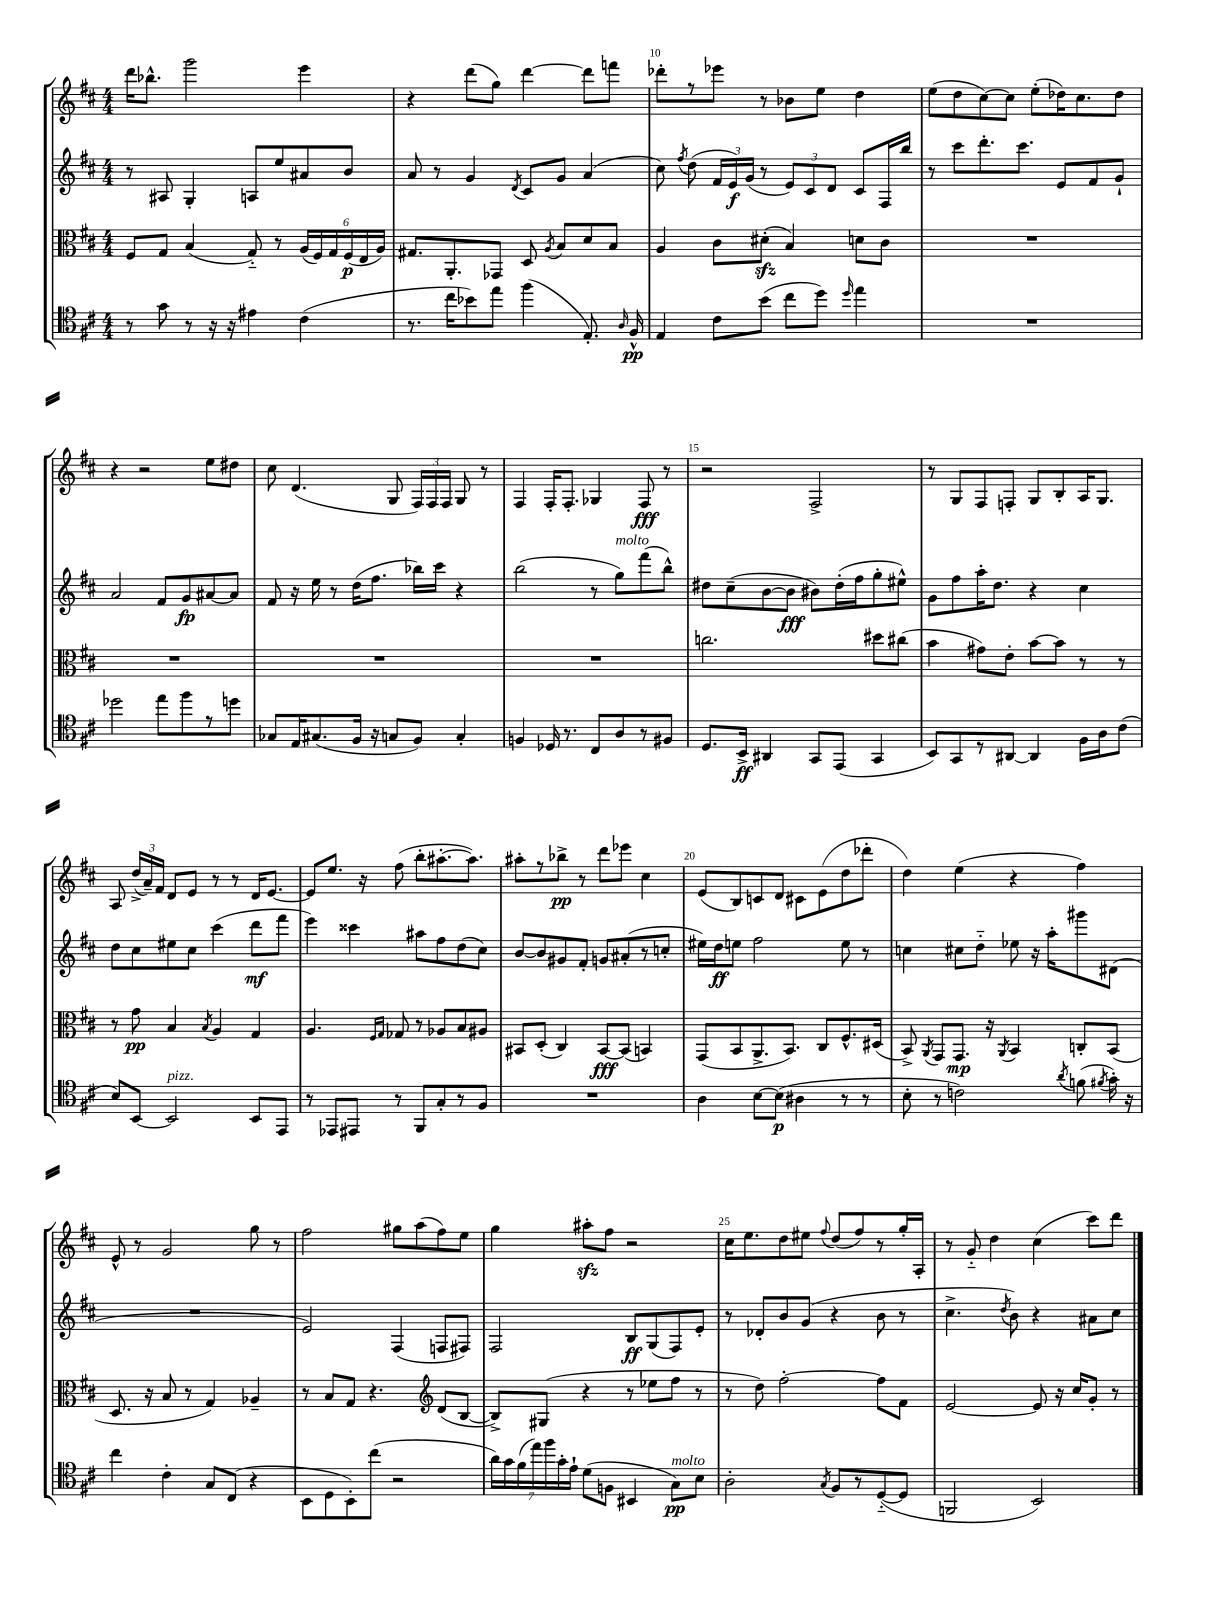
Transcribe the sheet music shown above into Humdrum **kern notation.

**kern	**kern	**kern	**kern
*staff4	*staff3	*staff2	*staff1
*clefC4	*clefC3	*clefG2	*clefG2
*k[f#c#]	*k[f#c#]	*k[f#c#]	*k[f#c#]
*M4/4	*M4/4	*M4/4	*M4/4
8r	8F#	8r	16ddd
.	.	.	8.bb-^^
8g	8G	8A#	.
8r	(4B	4G'	2ggg
16r	.	.	.
16r	.	.	.
4e#	8G'~)	8A	.
.	8r	8ee	.
(4c#	(24A	8a#	4eee
.	24F#)	.	.
.	24G	.	.
.	(24F#	8b	.
.	24E	.	.
.	24A)	.	.
=	=	=	=
8.r	8.G#	8a	4r
.	.	8r	.
16cc#	8.AA'	.	.
8b-)	.	4g	(8ddd
8ee	8GG-	.	8gg)
.	.	8qd	.
(4ff#	8D	8c#	[4ddd
.	8qA	.	.
.	8B	8g	.
8.E')	8d	(4a	8ddd]
.	8B	.	8fff
16qqA	.	.	.
16F#^^	.	.	.
=	=	=	=
4E	4A	8cc#)	8ddd-'
.	.	8qff#	.
.	.	(8dd	8r
8c#	8c#	24f#	8eee-
.	.	24e)	.
.	.	(24g	.
(8b	(8d#'	8r	8r
8cc#	4B)	12e)	8b-
.	.	12c#	.
8dd)	.	.	8ee
.	.	12d	.
16qqdd	.	.	.
4ee	8d	8c#	4dd
.	8c#	16F#	.
.	.	16bb	.
=	=	=	=
1r	1r	8r	(8ee
.	.	8ccc#	8dd
.	.	8.ddd'	[8cc#)
.	.	.	8cc#]
.	.	8.ccc#	.
.	.	.	(8ee'
.	.	8e	16dd-)
.	.	.	8.cc#
.	.	8f#	.
.	.	8g`	8dd-
=	=	=	=
2dd-	1r	2a	4r
.	.	.	2r
8ee	.	8f#	.
8ff#	.	8g	.
8r	.	[8a#	8ee
8dd	.	8a#]	8dd#
=	=	=	=
8G-	1r	8f#	8cc#
16E	.	16r	(4.d
(8.G#	.	16ee	.
.	.	8r	.
16F#	.	(16dd	.
16r	.	8.ff#	.
8G	.	.	8G
8F#)	.	16bb-)	24F#)
.	.	.	24F#
.	.	16ccc#	.
.	.	.	24F#
4G'	.	4r	8G
.	.	.	8r
=	=	=	=
4F	1r	(2bb	4F#
16D-	.	.	16F#'
8.r	.	.	8.F#'
8C#	.	8r	4G-
8A	.	8gg)	.
8r	.	(8fff#	8F#
8F#	.	8bb^^)	8r
=	=	=	=
8.D	2.cc	8dd#	2r
.	.	(8cc#~	.
16BB^	.	.	.
4AA#	.	[8b	.
.	.	8b]	.
8GG	.	8b#)	2F#^
(8EE	.	(16dd#'	.
.	.	16ff#	.
4GG	8dd#	8gg'	.
.	(8cc#	8ee#^^)	.
=	=	=	=
8BB)	4b	8g	8r
8GG	.	8ff#	8G
8r	8g#)	16aa'	8F#
.	.	8.dd	.
[8AA#	8e'	.	8F'
4AA#]	[8b	4r	8G
.	8b]	.	8B'
16F#	8r	4cc#	16A
16A	.	.	8.G
(8c#	8r	.	.
=	=	=	=
8B)	8r	8dd	8A
[8BB	8g	8cc#	(24dd^
.	.	.	24a~)
.	.	.	24f#
2BB]	4B	8ee#	8d
.	.	8cc#	8e
.	8qB	.	.
.	4A	(4ccc#	8r
.	.	.	8r
8BB	4G	8ddd	16d
.	.	.	[8.e
8EE	.	8fff#	.
=	=	=	=
8r	4.A	4eee)	8e]
8EE-	.	.	8.ee
8EE#	.	4ccc##	.
.	.	.	16r
.	16qqF#	.	.
.	16qqG	.	.
8r	8G-	.	(8ff#
8FF#	8r	8aa#	8bb'
8G'	8A-	8ff#	[8.aa#'
8r	8B	(8dd	.
.	.	.	8.aa#])
8F#	8A#	8cc#)	.
=	=	=	=
1r	8BB#	[8b	8aa#'
.	(8D'	8b]	8r
.	4C#)	8g#	8bb-^
.	.	8f#'	8r
.	[8BB#	8g	8ddd
.	(8BB#]	(8a#'	8eee-
.	4BB)	8r	4cc#
.	.	8cc'	.
=	=	=	=
4A	(8GG	16ee#)	(8e
.	.	16dd	.
.	8BB	8ee	8B)
[8B	8.AA^	2ff#	8c
(8B]	.	.	8d
.	8.BB)	.	.
4A#	.	.	8c#
.	8C#	.	(8e
8r	8.F#^^	8ee	8dd
8r	.	8r	8ddd-'
.	(16D#	.	.
=	=	=	=
8B'	8BB^)	4cc	4dd)
.	8qAA	.	.
8r	8GG	.	.
2c)	8.GG	8cc#	(4ee
.	.	8dd'~	.
.	16r	.	.
.	8qAA	.	.
.	4BB	8ee-	4r
.	.	16r	.
.	.	16aa'	.
8qa	.	.	.
(8f	8C'	8ggg#	4ff#)
8qf#	.	.	.
16g')	(8BB	(8d#	.
16r	.	.	.
=	=	=	=
4cc#	8.D	1r	8e^^
.	.	.	8r
.	16r	.	.
4c#'	8B	.	2g
.	8r	.	.
8G	4G)	.	.
(8C#	.	.	.
4r	4A-~	.	8gg
.	.	.	8r
=	=	=	=
8BB	8r	2e)	2ff#
8D	8B	.	.
8BB')	8G	.	.
(8cc#	4.r	.	.
2r	.	(4F#	8gg#
.	.	.	(8aa
*	*clefG2	*	*
.	(8d	8F	8ff#)
.	[8B	8F#)	8ee
=	=	=	=
28a)	8B^])	2F#	4gg
28g	.	.	.
(28f#	.	.	.
28ee)	.	.	.
.	(8G#	.	.
28ff#	.	.	.
28g'	.	.	.
28e`	.	.	.
(8d	4r	.	8aa#'
8F	.	.	8ff#
4BB#	8r	8B	2r
.	8ee-	(8G	.
8G)	8ff#	8F#)	.
8B	8r	8e'	.
=	=	=	=
2A'	8r	8r	16cc#
.	.	.	8.ee
.	8dd)	8d-'	.
.	[2ff#'	8b	8dd
.	.	(8g	8ee#
8qG	.	.	8qqff#
8F#	.	4r	(8dd
8r	.	.	8ff#)
([8D'~	8ff#]	8b	8r
8D]	8f#	8r	16gg'
.	.	.	16A'
=	=	=	=
2FF	[2e	4.cc#^	8r
.	.	.	8g'~
.	.	.	4dd
.	.	8qdd	.
.	.	8b)	.
2BB)	8e]	4r	(4cc#
.	16r	.	.
.	16cc#	.	.
.	8g'	8a#	8ccc#)
.	8r	8cc#	8ddd
==	==	==	==
*-	*-	*-	*-
